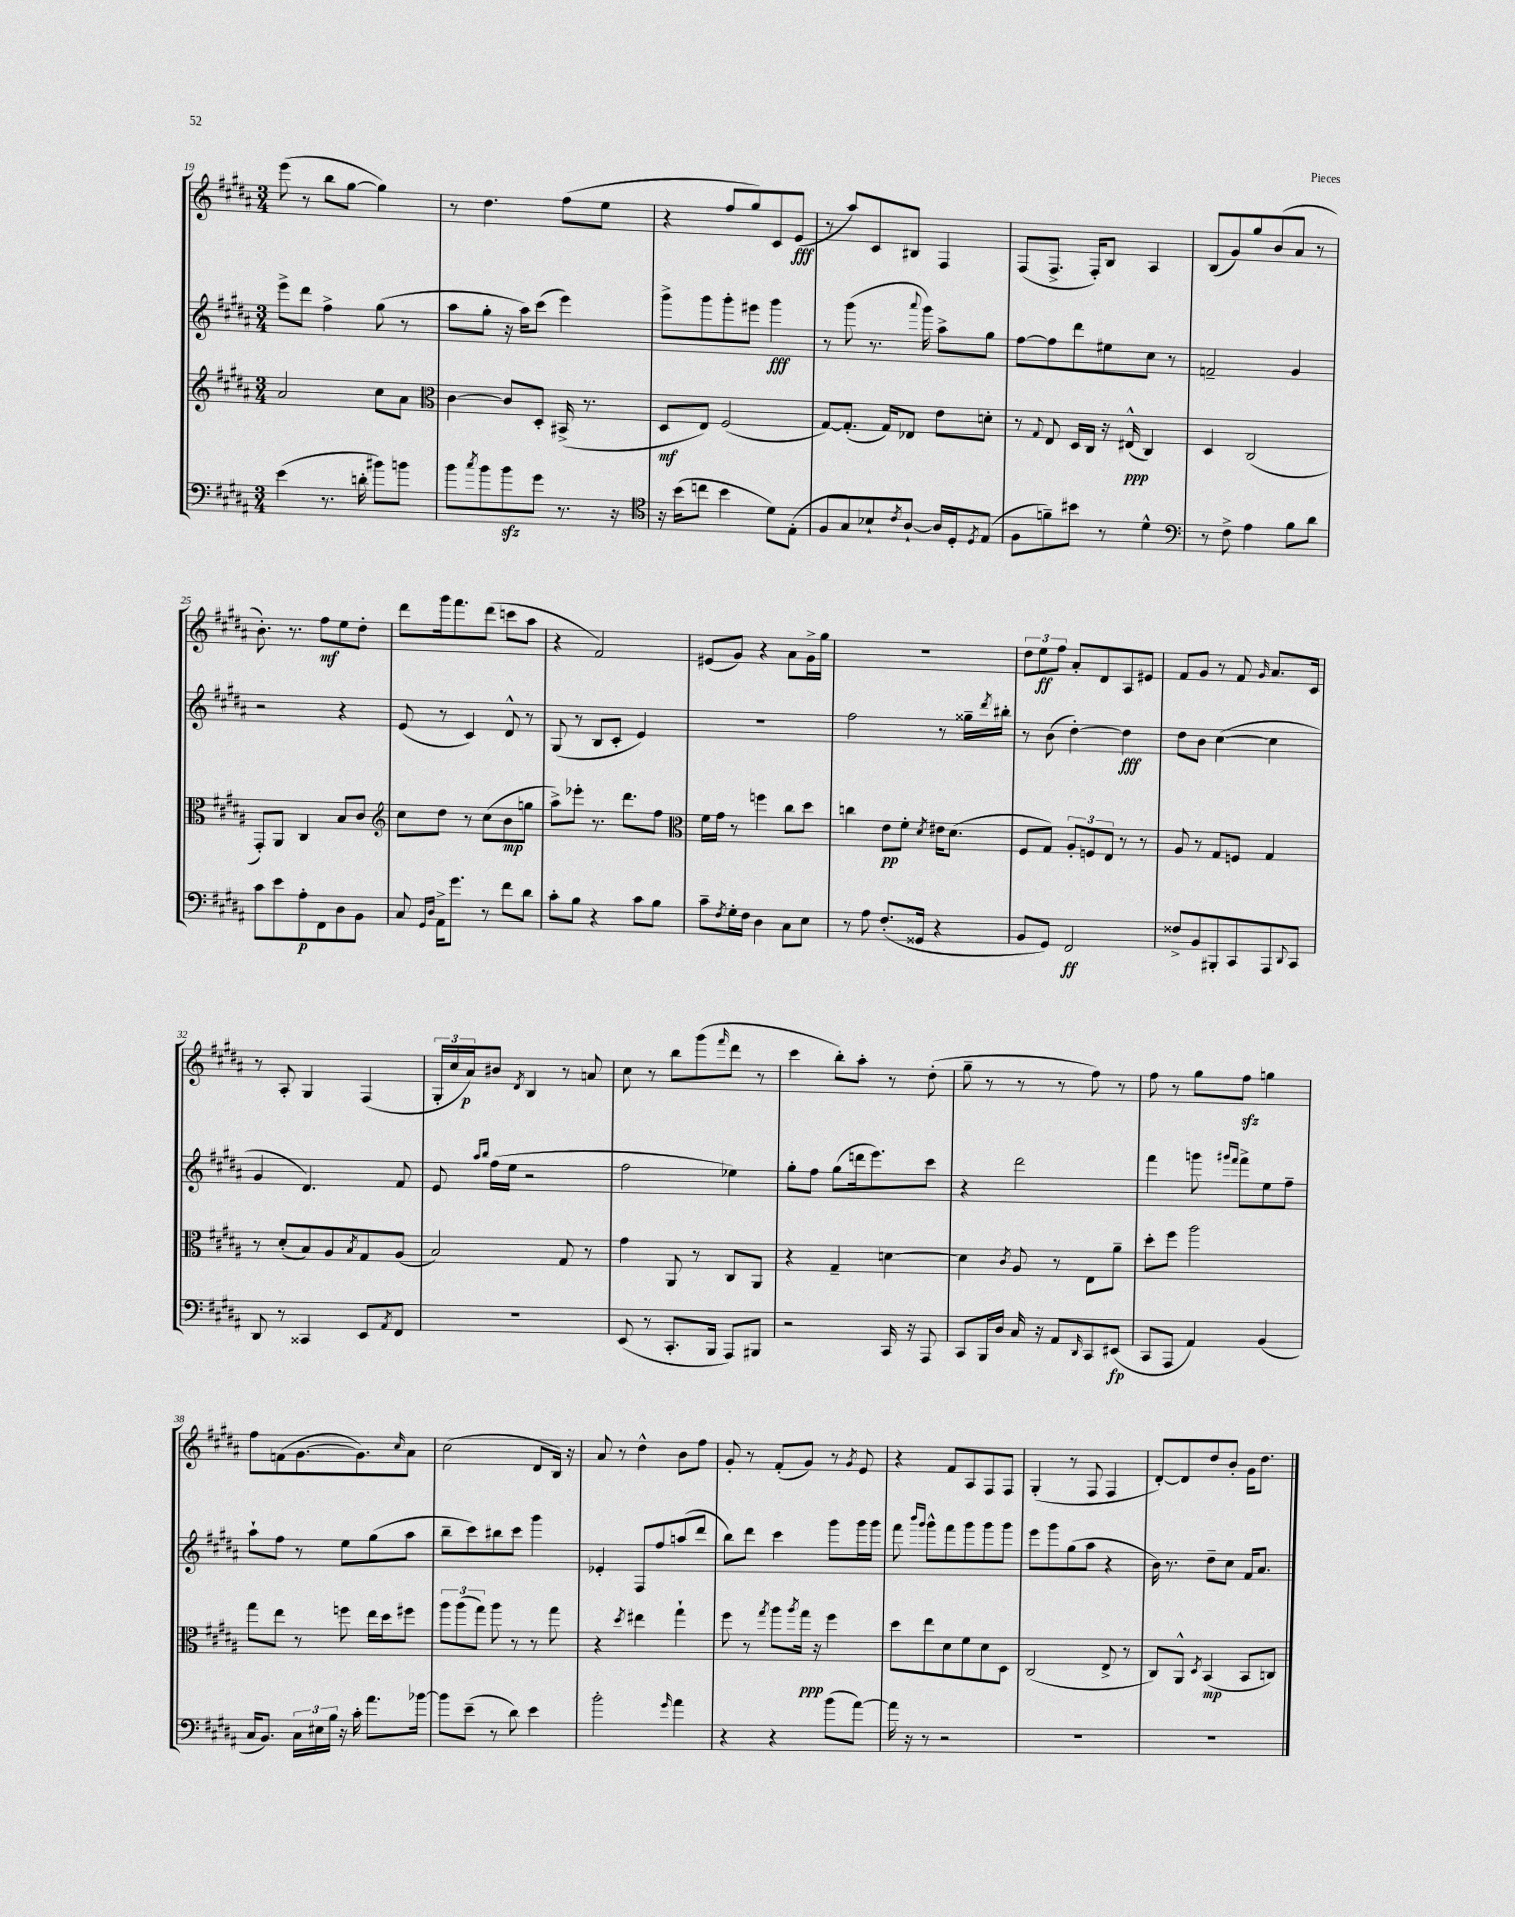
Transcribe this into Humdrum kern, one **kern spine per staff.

**kern	**kern	**kern	**kern
*staff4	*staff3	*staff2	*staff1
*clefF4	*clefG2	*clefG2	*clefG2
*k[f#c#g#d#a#]	*k[f#c#g#d#a#]	*k[f#c#g#d#a#]	*k[f#c#g#d#a#]
*M3/4	*M3/4	*M3/4	*M3/4
(4e	2a#	8eee^	(8eee
.	.	8ddd#	8r
8.r	.	4ff#^	8bb
.	.	.	[8gg#
16d'	.	.	.
8b#)	8cc#	(8gg#	4gg#])
8b	8a#	8r	.
=	=	=	=
*	*clefC3	*	*
8b	[4c#	8aa#	8r
8qcc#	.	.	.
8b	.	8gg#'	4.dd#
8b	8c#]	16r	.
.	.	16aa#)	.
8g#	8D#'	(8ccc#	.
8.r	(16BB#^	4eee)	(8ff#
.	8.r	.	.
.	.	.	8ee
16r	.	.	.
=	=	=	=
*clefC4	*	*	*
16r	8D#	8ggg#^	4r
(16b	.	.	.
8cc	8E)	8ggg#	.
4b	(2F#	8ggg#'	8ff#
.	.	8eee#	8gg#)
8d#)	.	4ggg#	8c#
(8E'	.	.	(8e
=	=	=	=
8F#	[8G#)	8r	8r
8G#)	(8.G#']	(8ggg#	8aa#)
8B-`	.	8.r	8c#
.	16G#)	.	.
8qc#	.	.	.
[8A#`	8E-	.	8B#
.	.	8qqaaa#	.
.	.	16ggg#)	.
16A#]	8e	8aa#^	4F#
16D#'	.	.	.
8qD#	.	.	.
(8E	8d'	8gg#	.
=	=	=	=
8F#	8r	[8ff#	(8F#
.	8qqG#	.	.
8f~)	8E	8ff#]	8.F#^
8b#	16D#	8ddd#	.
.	16C#	.	16F#')
8r	16r	8ee#	8B
.	(16E#^^	.	.
4d#^^	4C#)	8cc#	4A#
.	.	8r	.
=	=	=	=
*clefF4	*	*	*
8r	4D#	2f~	(8B
8F#^	.	.	8g#)
4A#	(2C#	.	8gg#
.	.	.	(8b
8B	.	4g#	8a#
8d#	.	.	8r
=	=	=	=
8c#	8GG#')	2r	8.b')
8e	8AA#	.	.
.	.	.	8.r
8A#'	4C#	.	.
8FF#	.	.	8ff#
8D#	8B	4r	8ee
8BB	8c#	.	8dd#'
=	=	=	=
*	*clefG2	*	*
8C#	8cc#	(8e	8ddd#
16qqGG#	.	.	.
16qqD#	.	.	.
16AA#^	8dd#	8r	16ggg#
8.g#	.	.	8.fff#
.	8r	4c#)	.
8r	(8cc#	.	(8ddd#
8f#	8b	8d#^^	8ccc
8d#	8gg	8r	8aa#
=	=	=	=
8c#'	8aa#^)	(8G#	4r
8B	8eee-'	8r	.
4r	8.r	8B	2f#)
.	.	8c#'	.
.	8.ddd#	.	.
8c#	.	4e)	.
8B	8ff#	.	.
=	=	=	=
*	*clefC3	*	*
8c#~	16f#	2.r	(8e#
.	16g#	.	.
8qF#	.	.	.
16G#'	8r	.	8g#)
16F#	.	.	.
4D#	4ff	.	4r
8C#	8cc#	.	8a#
8E	8dd#	.	16g#^
.	.	.	16gg#
=	=	=	=
8r	4cc	2ff#	2.r
8A#	.	.	.
(8.F#'	8e	.	.
.	8f#'	.	.
16GG##	.	.	.
.	8qd#	.	.
4r	16e#	8r	.
.	(8.d#	.	.
.	.	16gg##~	.
.	.	8qddd#	.
.	.	16bb#'	.
=	=	=	=
8BB	8F#	8r	12dd#
.	.	.	12ee
8GG#)	8G#)	(8b	.
.	.	.	12ff#
2FF#	12A#'	[4dd#')	8a#'
.	12F	.	.
.	.	.	8d#
.	12E	.	.
.	8r	4dd#]	8A#
.	8r	.	8e#
=	=	=	=
8F##^	8A#	8dd#	8f#
8BB	8r	8b	8g#
8BBB#'	8G#	([4cc#	8r
8CC#	8F	.	8f#
.	.	.	16qqg#
8AAA#	4G#	4cc#]	8.a#
8qqDD#	.	.	.
8CC#	.	.	.
.	.	.	16c#
=	=	=	=
8DD#	8r	4g#	8r
8r	(8d#'	.	8A#'
4CC##	8B)	4.d#)	4G#
.	8A#	.	.
.	8qB	.	.
8EE	8G#	.	(4F#
8qAA#	.	.	.
8FF#	(8A#	8f#	.
=	=	=	=
2.r	2B)	8e	24G#'
.	.	.	24cc#
.	.	.	24a#)
.	.	16qqaa#	.
.	.	16qqbb	.
.	.	(16ff#	8b#
.	.	16ee	.
.	.	.	8qd#
.	.	2r	4B
.	8G#	.	8r
.	8r	.	8a
=	=	=	=
(8EE	4g#	2ff#	8cc#
8r	.	.	8r
8.CC#'	8AA#	.	8bb
.	8r	.	(8ggg#
16BBB	.	.	.
.	.	.	16qqfff#
8AAA#)	8C#	4ee-)	8ddd#
8BBB#	8AA#	.	8r
=	=	=	=
2r	4r	8gg#'	4ccc#
.	.	8ff#	.
.	4G#~	(8gg#	8bb')
.	.	16ddd	8aa#'
.	.	8.eee)	.
16CC#	[4d	.	8r
16r	.	.	.
8AAA#	.	8ccc#	(8dd#'
=	=	=	=
8CC#	4d]	4r	8gg#~
16BBB	.	.	8r
16D#	.	.	.
.	8qc#	.	.
16C#	8A#	2ddd#	8r
16r	.	.	.
8AA#	8r	.	8r
16qqDD#	.	.	.
8CC#	8E	.	8ff#)
(8EE#	8a#~	.	8r
=	=	=	=
8CC#	8dd#'	4fff#	8ff#
8AAA#	8ff#	.	8r
4AA#)	2aa#	8ggg	8gg#
.	.	16qqggg#	.
.	.	16qqfff#	.
.	.	8fff#^	8ff#
(4BB	.	8ee	4gg
.	.	8ff#~	.
=	=	=	=
16C#	8gg#	8aa#`	8ff#
8.BB)	.	.	.
.	8ee	8ff#	(8f
24C#	8r	8r	[8.g#
24E#	.	.	.
24B	.	.	.
16r	8ff	8ee	.
16c#'	.	.	8.g#])
8.a#	16ee	(8gg#	.
.	16dd#	.	.
.	.	.	16qqcc#
.	8ff#	8aa#	8a#
[16b-	.	.	.
=	=	=	=
8b-]	12aa#	8bb~	(2cc#
.	(12aa#	.	.
(8e~	.	8ccc#)	.
.	12gg#)	.	.
8r	8aa#	8bb#	.
8d#)	8r	8ccc#	.
4e	8r	4ggg#	8d#
.	8gg#	.	16B)
.	.	.	16r
=	=	=	=
2b'	4r	4e-'	8a#
.	.	.	8r
.	8qdd#	.	.
.	4ee#	8F#	4dd#^^
.	.	8ff#	.
16qqg#	.	.	.
4a#	4gg#`	(8aa	8b
.	.	8ddd#	8ff#
=	=	=	=
4r	8ff#	8bb)	8g#'
.	8r	8ddd#	8r
.	8qgg#	.	.
4r	8aa#	4ccc#	(8f#'
.	8qaa#	.	.
.	16gg#	.	8g#)
.	16r	.	.
(8b	4ff#	8ggg#	8r
.	.	.	8qg#
[8a#)	.	16ggg#	8e
.	.	16ggg#	.
=	=	=	=
16a#]	8dd#	8fff#	4r
16r	.	.	.
.	.	16qqbbb	.
.	.	16qqggg#	.
8r	8ee	8ggg#^^	.
2r	8d#	8fff#	8f#
.	8f#	8ggg#	8A#
.	8d#	8ggg#	8F#
.	8D#	8ggg#	8F#
=	=	=	=
2.r	(2C#	8eee	(4G#'
.	.	8ggg#	.
.	.	(8gg#	8r
.	.	8aa#	8F#
.	8E^	4r	4F#
.	8r	.	.
=	=	=	=
2.r	8C#)	16b)	[8d#')
.	.	8.r	.
.	8AA#^^	.	8d#]
.	8qD#	.	.
.	(4BB	8dd#~	8dd#
.	.	8cc#	8b'
.	8BB	16f#	16g#
.	.	8.a#	8.dd#
.	8C)	.	.
==	==	==	==
*-	*-	*-	*-
